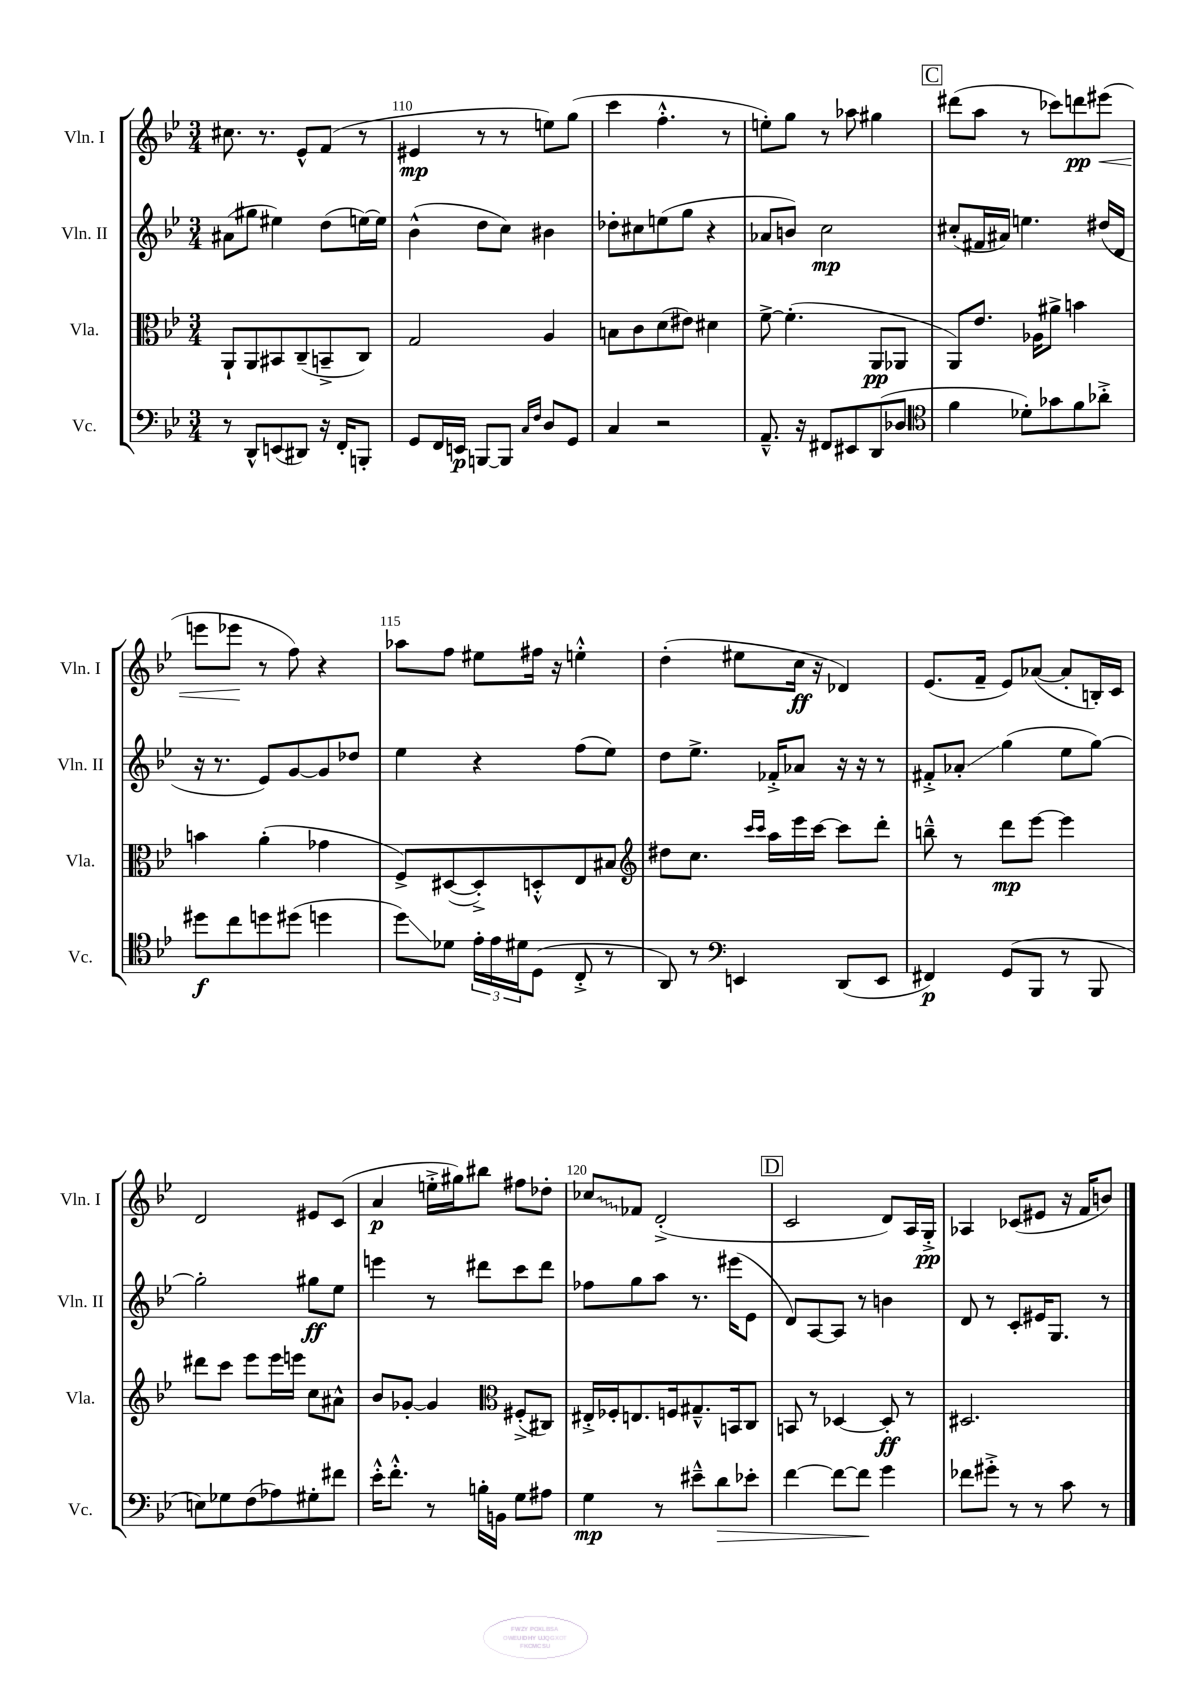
<<
\new StaffGroup <<
\new Staff = "s0" \with { instrumentName = "Vln. I" shortInstrumentName = "Vln. I" } {
    \clef treble \key bes \major \numericTimeSignature \time 3/4
    cis''8. r8. ees'8-^ f'8( r8 |
    eis'4\mp r8 r8 e''8) g''8( |
    c'''4 f''4.-.-^ r8 |
    e''8-.) g''8 r8 aes''8 gis''4 |
    \mark \markup { \box "C" } dis'''8( a''8 r8 ces'''8) d'''8\pp eis'''8\<( |
    e'''8 ees'''8\! r8 f''8) r4 |
    aes''8 f''8 eis''8 fis''16 r16 e''4-.-^ |
    d''4-.( eis''8 c''16\ff r16 des'4) |
    ees'8.( f'16-- ees'8) aes'8~( aes'8-. b16-.) c'16 |
    d'2 eis'8 c'8( |
    a'4\p e''16-.-> gis''16) bis''8 fis''8 des''8-. |
    \once \override Glissando.style = #'zigzag ces''8\glissando fes'8 d'2-.->( |
    \mark \markup { \box "D" } c'2 d'8) a16 g16-.->\pp |
    aes4 ces'8( eis'8 r16 f'16 b'8) \bar "|." |
}
\new Staff = "s1" \with { instrumentName = "Vln. II" shortInstrumentName = "Vln. II" } {
    \clef treble \key bes \major \numericTimeSignature \time 3/4
    ais'8( gis''8 eis''4) d''8( e''16~) e''16 |
    bes'4-^( d''8 c''8) bis'4 |
    des''8-. cis''8 e''8( g''8 r4 |
    aes'8 b'8) c''2\mp |
    \mark \markup { \box "C" } cis''8-.( fis'16 ais'16) e''4. dis''16( d'16 |
    r16 r8. ees'8) g'8~ g'8 des''8 |
    ees''4 r4 f''8( ees''8) |
    d''8 ees''8.-> fes'16-.-> aes'8 r16 r16 r8 |
    fis'8-.-> aes'8-.\glissando g''4( ees''8 g''8~) |
    g''2-. gis''8\ff ees''8 |
    e'''4 r8 dis'''8 c'''8 dis'''8 |
    fes''8 g''8 a''8 r8. eis'''16( ees'8 |
    \mark \markup { \box "D" } d'8) a8~ a8 r8 b'4 |
    d'8 r8 c'8-. eis'16 g8. r8 \bar "|." |
}
\new Staff = "s2" \with { instrumentName = "Vla." shortInstrumentName = "Vla." } {
    \clef alto \key bes \major \numericTimeSignature \time 3/4
    a,8-! a,8 bis,8 c8--( b,8---> c8) |
    g2 a4 |
    b8 c'8 d'8( eis'8) dis'4 |
    f'8~-> f'4.-.( a,8\pp aes,8 |
    \mark \markup { \box "C" } a,8) ees'8. aes16 ais'8-> b'4 |
    b'4 a'4-.( ges'4 |
    f8->) dis8~( dis8-.->) d8-.-^ ees8 bis8 |
    \clef treble dis''8 c''8. \grace { c'''16 c'''16 } a''16 ees'''16 c'''16~ c'''8 d'''8-. |
    b''8---^ r8 d'''8\mp ees'''8~ ees'''4 |
    dis'''8 c'''8 ees'''8 ees'''16 e'''16 c''8 ais'8-^ |
    bes'8 ges'8~-. ges'4 \clef alto fis8-.->( cis8) |
    eis16-.-> fes16-. e8. f16 gis8.---^ b,16 c8 |
    \mark \markup { \box "D" } b,8 r8 des4~ des8-.\ff r8 |
    dis2. \bar "|." |
}
\new Staff = "s3" \with { instrumentName = "Vc." shortInstrumentName = "Vc." } {
    \clef bass \key bes \major \numericTimeSignature \time 3/4
    r8 d,8-^ e,8( dis,8) r16 f,16-. b,,8-. |
    g,8 f,16 e,16\p b,,8~ b,,8 \grace { c16 f16 } d8 g,8 |
    c4 r2 |
    a,8.---^ r16 fis,8 eis,8 d,8( des8 |
    \mark \markup { \box "C" } \clef tenor f'4 des'8-.) ges'8 f'8 aes'8-.-> |
    dis''8\f c''8 d''8 dis''8( d''4 |
    d''8\glissando) des'8 \tuplet 3/2 { ees'16-. ees'16 dis'16 } d8( c8-.-> r8 |
    a,8) r8 \clef bass e,4 d,8( e,8 |
    fis,4\p) g,8( bes,,8 r8 bes,,8 |
    e8) ges8 f8( aes8) gis8-. fis'8 |
    ees'16-.-^ f'8.-.-^ r8 b16-. b,16 g8 ais8 |
    g4\mp r8 eis'8---^ d'8\> ees'8-. |
    \mark \markup { \box "D" } f'4~ f'8~ f'8\! g'4 |
    fes'8 gis'8-.-> r8 r8 c'8 r8 \bar "|." |
}
>>
>>
\layout { \context { \Score currentBarNumber = #109 \override BarNumber.break-visibility = ##(#f #t #t) barNumberVisibility = #(every-nth-bar-number-visible 5) } }
